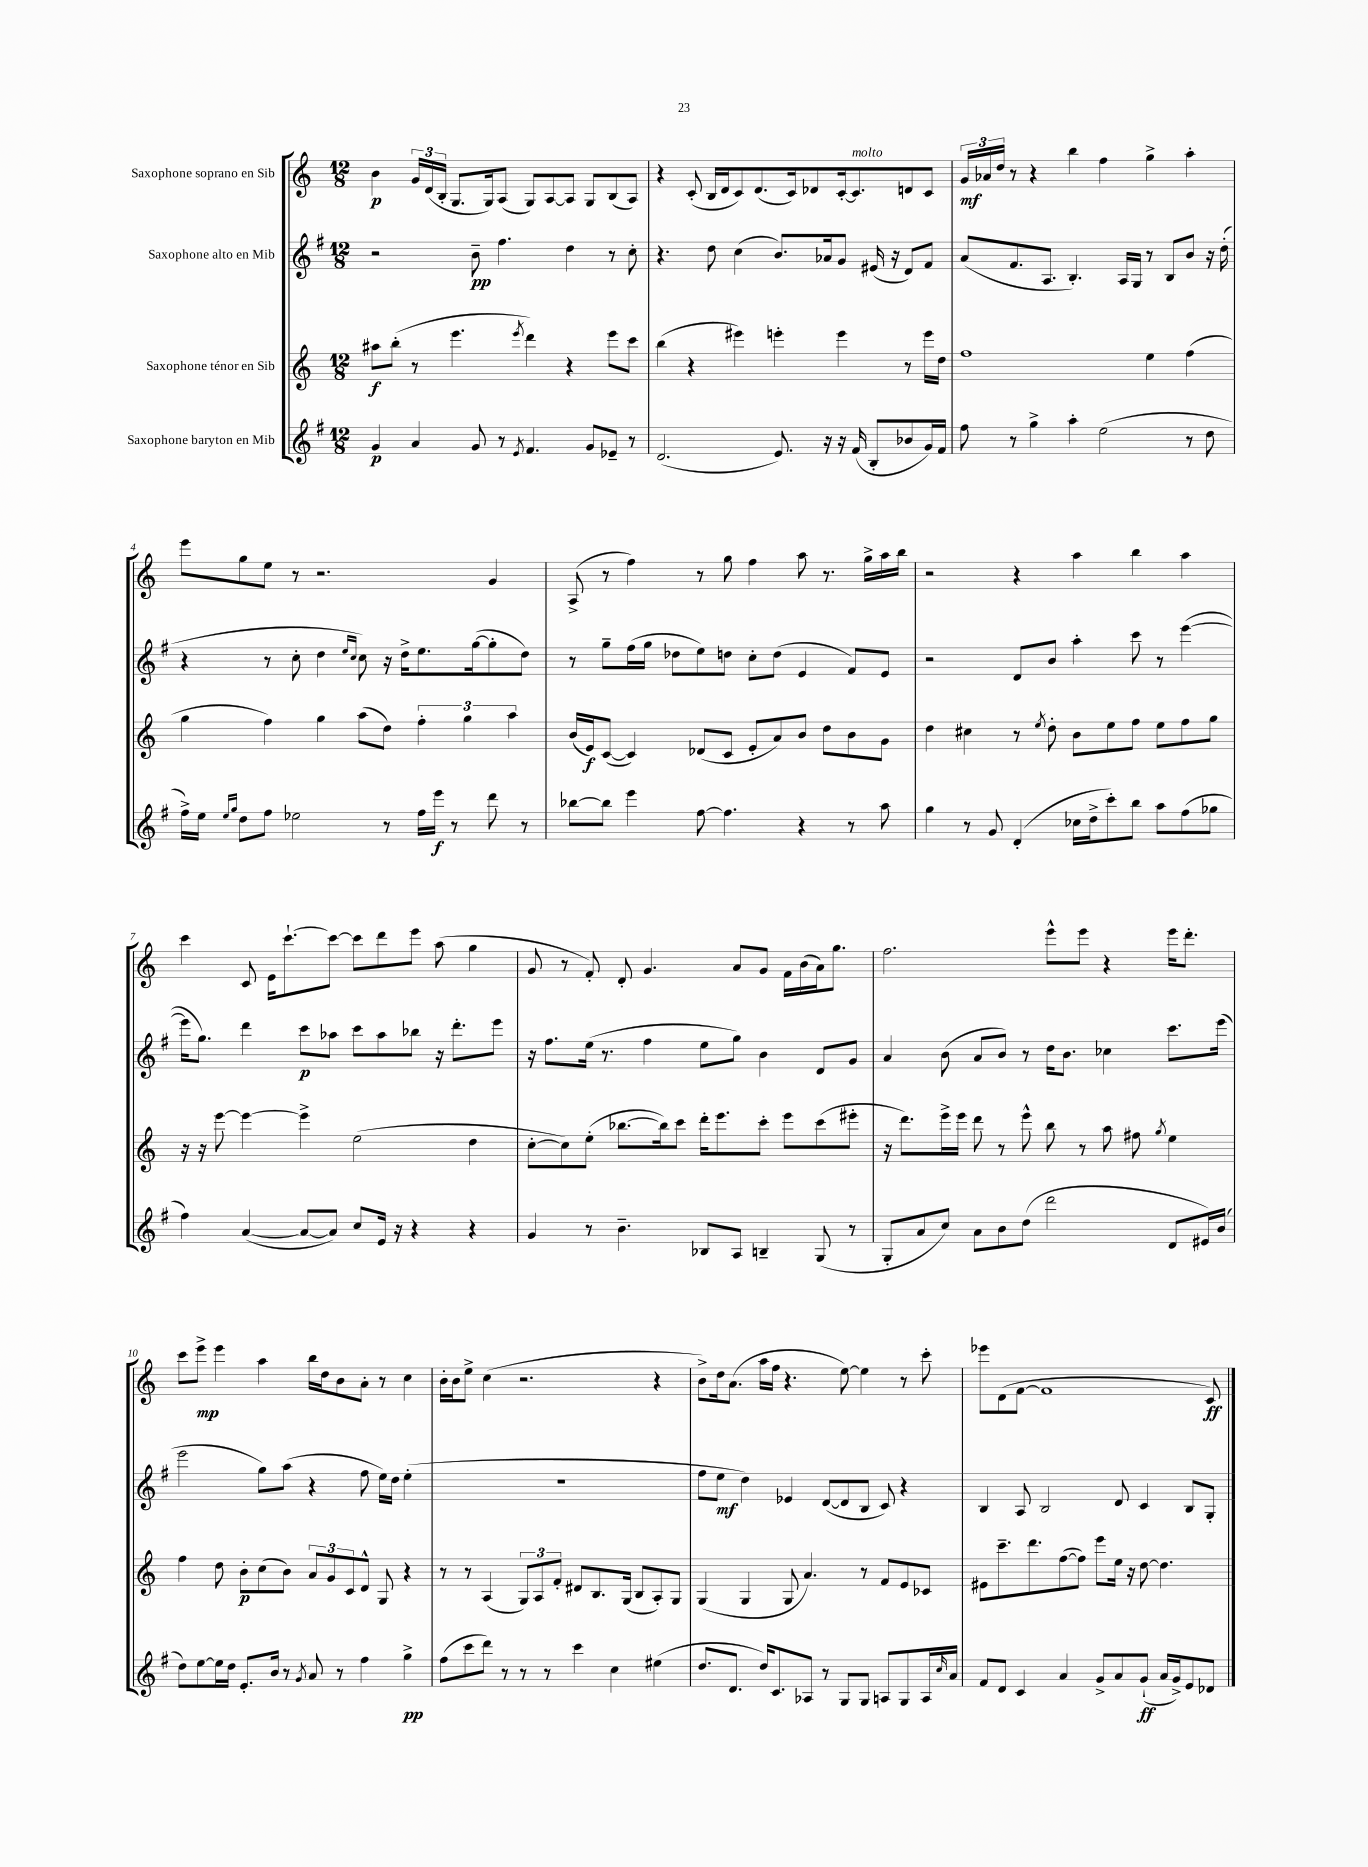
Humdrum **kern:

**kern	**dynam	**kern	**dynam	**kern	**dynam	**kern	**dynam
*part4	*part4	*part3	*part3	*part2	*part2	*part1	*part1
*staff4	*staff4	*staff3	*staff3	*staff2	*staff2	*staff1	*staff1
*I"Saxophone baryton en Mib	*	*I"Saxophone ténor en Sib	*	*I"Saxophone alto en Mib	*	*I"Saxophone soprano en Sib	*
*clefG2	*	*clefG2	*	*clefG2	*	*clefG2	*
*k[f#]	*	*k[]	*	*k[f#]	*	*k[]	*
*M12/8	*	*M12/8	*	*M12/8	*	*M12/8	*
=1	=1	=1	=1	=1	=1	=1	=1
4g/	p	8aa#X\L	f	2r	.	4b\	p
.	.	(8bb'\J	.	.	.	.	.
4a/	.	8r	.	.	.	24g/LL	.
.	.	.	.	.	.	(24d/	.
.	.	.	.	.	.	24B'/JJ	.
.	.	4.eee\	.	.	.	8.G/L	.
8g/	.	.	.	8b~\	pp	.	.
.	.	.	.	.	.	16G/k)	.
8r	.	.	.	4.ff#\	.	(8A/J	.
8qe/	.	8qeee/	.	.	.	.	.
4.f#/	.	4ddd\)	.	.	.	8G/L)	.
.	.	.	.	.	.	[8A/	.
.	.	4r	.	4dd\	.	8A/J]	.
8g/L	.	.	.	.	.	8G/L	.
8e-X~/J	.	8eee\L	.	8r	.	(8B/	.
8r	.	8ccc\J	.	8cc'\	.	8A/J)	.
=2	=2	=2	=2	=2	=2	=2	=2
(2.d/	.	(4bb\	.	4.r	.	4r	.
.	.	4r	.	.	.	(8c'/	.
.	.	.	.	8dd\	.	16B/LL	.
.	.	.	.	.	.	16d/J	.
.	.	4eee#X\)	.	(4cc\	.	8c/)	.
.	.	.	.	.	.	(8.d/	.
8.e/)	.	4eeen'\	.	8.b/L)	.	.	.
.	.	.	.	.	.	16c/k)	.
.	.	.	.	.	.	8d-X/	.
16r	.	.	.	16a-X/k	.	.	.
16r	.	4eee\	.	8g/J	.	[16c'/k	.
!	!	!	!	!	!	!LO:TX:a:i:t=molto	!
(16f#/	.	.	.	.	.	8.c/]	.
8B'/L	.	.	.	(16e#X/	.	.	.
.	.	.	.	16r	.	.	.
8b-X/	.	8r	.	8d/L)	.	8dn/	.
16g/L)	.	16eee\LL	.	8f#/J	.	8c/J	.
16f#/JJ	.	16dd\JJ	.	.	.	.	.
=3	=3	=3	=3	=3	=3	=3	=3
8ff#\	.	1ff	.	(8a/L	.	24g/LL	mf
.	.	.	.	.	.	24a-X/	.
.	.	.	.	.	.	24dd/JJ	.
8r	.	.	.	8.f#/	.	8r	.
4gg^\	.	.	.	.	.	4r	.
.	.	.	.	8.A/J	.	.	.
4aa'\	.	.	.	4.B'/)	.	4bb\	.
(2ee\	.	.	.	.	.	4ff\	.
.	.	.	.	16A/LL	.	.	.
.	.	.	.	16G/JJ	.	.	.
.	.	4ee\	.	8r	.	4gg^\	.
.	.	.	.	8B/L	.	.	.
8r	.	(4ff\	.	8b/J	.	4aa'\	.
8dd\	.	.	.	16r	.	.	.
.	.	.	.	(16dd'\	.	.	.
!!LO:LB:g=z
=4	=4	=4	=4	=4	=4	=4	=4
16ff#^\LL)	.	4gg\	.	4r	.	8eee\L	.
16ee\JJ	.	.	.	.	.	.	.
16qqee/LL	.	.	.	.	.	.	.
16qqgg/JJ	.	.	.	.	.	.	.
8dd\L	.	.	.	.	.	8gg\	.
8ff#\J	.	4ff\)	.	8r	.	8ee\J	.
2ee-X\	.	.	.	8cc'\	.	8r	.
.	.	4gg\	.	4dd\	.	2.r	.
.	.	.	.	16qqee/LL	.	.	.
.	.	.	.	16qqcc/JJ	.	.	.
.	.	(8aa\L	.	8cc\)	.	.	.
8r	.	8dd\J)	.	16r	.	.	.
.	.	.	.	16dd^\KL	.	.	.
16ff#\LL	.	6ff'\	.	8.ee\	.	.	.
16eee\JJ	f	.	.	.	.	.	.
8r	.	.	.	.	.	.	.
.	.	6gg\	.	.	.	.	.
.	.	.	.	([16gg\k	.	.	.
8ddd\	.	.	.	8gg'\]	.	4g/	.
.	.	6aa\	.	.	.	.	.
8r	.	.	.	8dd\J)	.	.	.
=5	=5	=5	=5	=5	=5	=5	=5
[8bb-X\L	.	(16b/LL	.	8r	.	(8A^/	.
.	.	16e/J)	f	.	.	.	.
8bb-\J]	.	([8c/J	.	8gg~\L	.	8r	.
4eee\	.	4c/])	.	(16ff#\L	.	4ff\)	.
.	.	.	.	16gg\JJ	.	.	.
.	.	.	.	8dd-X\L	.	.	.
[8ff#\	.	(8d-X/L	.	8ee\)	.	8r	.
4.ff#\]	.	8c/J	.	8ddn\J	.	8gg\	.
.	.	8e'/L	.	8cc'\L	.	4ff\	.
.	.	8a/)	.	(8dd\J	.	.	.
4r	.	8b/J	.	4e/	.	8aa\	.
.	.	8dd\L	.	.	.	8.r	.
8r	.	8b\	.	8f#/L)	.	.	.
.	.	.	.	.	.	16gg^\LL	.
8aa\	.	8g\J	.	8e/J	.	16aa\	.
.	.	.	.	.	.	16bb\JJ	.
=6	=6	=6	=6	=6	=6	=6	=6
4gg\	.	4dd\	.	2r	.	2r	.
8r	.	4cc#X\	.	.	.	.	.
8g/	.	.	.	.	.	.	.
(4d'/	.	8r	.	8d/L	.	4r	.
.	.	8qee/	.	.	.	.	.
.	.	8dd'\	.	8b/J	.	.	.
16cc-X\LL	.	8b\L	.	4aa'\	.	4aa\	.
16dd^\J	.	.	.	.	.	.	.
8ccc'\)	.	8ee\	.	.	.	.	.
8bb\J	.	8ff\J	.	8ccc\	.	4bb\	.
8aa\L	.	8ee\L	.	8r	.	.	.
(8ff#\	.	8ff\	.	([4eee\	.	4aa\	.
8gg-X\J	.	8gg\J	.	.	.	.	.
!!LO:LB:g=z
=7	=7	=7	=7	=7	=7	=7	=7
4ff#\)	.	16r	.	16eee\KL]	.	4ccc\	.
.	.	16r	.	8.gg\J)	.	.	.
.	.	[8eee\	.	.	.	.	.
([4a/	.	4eee\_	.	4ddd\	.	8c/	.
.	.	.	.	.	.	16e\KL	.
.	.	.	.	.	.	[8.ccc`\	.
8a/L_	.	4eee^\]	.	8ccc\L	p	.	.
8a/J])	.	.	.	8aa-X\J	.	8ccc\J_	.
8cc/L	.	(2ee\	.	8ccc\L	.	8ccc\L]	.
16e/Jk	.	.	.	8aa-\	.	8ddd\	.
16r	.	.	.	.	.	.	.
4r	.	.	.	8bb-X\J	.	8eee\J	.
.	.	.	.	16r	.	(8aa\	.
.	.	.	.	8.ddd'\L	.	.	.
4r	.	4dd\	.	.	.	4gg\	.
.	.	.	.	8eee\J	.	.	.
=8	=8	=8	=8	=8	=8	=8	=8
4g/	.	[8cc'\L	.	16r	.	8g/	.
.	.	.	.	8.ff#\L	.	.	.
.	.	8cc\])	.	.	.	8r	.
8r	.	(8ee'\J	.	(16ee\Jk	.	8f'/)	.
.	.	.	.	8.r	.	.	.
4.b~\	.	[8.bb-X\L	.	.	.	8d'/	.
.	.	.	.	4ff#\	.	4.g/	.
.	.	16bb-\k])	.	.	.	.	.
.	.	8ccc\J	.	.	.	.	.
8B-X/L	.	16ddd'\KL	.	8ee\L	.	.	.
.	.	8.eee\	.	.	.	.	.
8A/J	.	.	.	8gg\J)	.	8a/L	.
4Bn~/	.	8ccc'\J	.	4b\	.	8g/J	.
.	.	8eee\L	.	.	.	16f\LL	.
.	.	.	.	.	.	(16b\	.
(8G/	.	(8ccc\	.	8d/L	.	16a\J)	.
.	.	.	.	.	.	8.gg\J	.
8r	.	8eee#X'\J	.	8g/J	.	.	.
=9	=9	=9	=9	=9	=9	=9	=9
8G'/L	.	16r	.	4a/	.	2.ff\	.
.	.	8.ddd\L)	.	.	.	.	.
8a/	.	.	.	.	.	.	.
8cc/J)	.	16eee^\L	.	(8b\	.	.	.
.	.	16eee\JJ	.	.	.	.	.
8a\L	.	8ddd\	.	8a/L	.	.	.
8b\	.	8r	.	8b/J)	.	.	.
(8dd\J	.	8eee^^\	.	8r	.	.	.
2ddd\	.	8bb\	.	16dd\KL	.	8eee^^\L	.
.	.	.	.	8.b\J	.	.	.
.	.	8r	.	.	.	8eee\J	.
.	.	8aa\	.	4cc-X\	.	4r	.
.	.	8ff#X\	.	.	.	.	.
.	.	8qgg/	.	.	.	.	.
8d/L	.	4ee\	.	8.ccc\L	.	16eee\KL	.
.	.	.	.	.	.	8.ddd'\J	.
16e#X/L)	.	.	.	.	.	.	.
(16b/JJ	.	.	.	(16eee\Jk	.	.	.
!!LO:LB:g=z
=10	=10	=10	=10	=10	=10	=10	=10
8dd\L)	.	4ff\	.	2eee\	.	8ccc\L	.
[8ee\	.	.	.	.	.	8eee^\J	mp
16ee\L]	.	8dd\	.	.	.	4eee\	.
16dd\JJ	.	.	.	.	.	.	.
8.e'/L	.	8b'\L	p	.	.	.	.
.	.	(8cc\	.	8gg\L)	.	4aa\	.
16b/Jk	.	.	.	.	.	.	.
8r	.	8b\J)	.	(8aa\J	.	.	.
8qg/	.	.	.	.	.	.	.
8a/	.	12a/L	.	4r	.	16bb\LL	.
.	.	.	.	.	.	16dd\J	.
.	.	12g/	.	.	.	.	.
8r	.	.	.	.	.	8b\	.
.	.	12c/	.	.	.	.	.
4ff#\	.	8d^^/J	.	8ff#\	.	8a'\J	.
.	.	8G/	.	16ee\LL)	.	8r	.
.	.	.	.	16dd\JJ	.	.	.
4gg^\	pp	4r	.	(4ee'\	.	4cc\	.
=11	=11	=11	=11	=11	=11	=11	=11
(8ff#\L	.	8r	.	1.r	.	16b'\LL	.
.	.	.	.	.	.	16b\J	.
8ccc\	.	8r	.	.	.	8ee^\J	.
8ddd\J)	.	(4A/	.	.	.	(4cc\	.
8r	.	.	.	.	.	.	.
8r	.	12G/L)	.	.	.	2.r	.
.	.	12A/	.	.	.	.	.
8r	.	.	.	.	.	.	.
.	.	12f'/J	.	.	.	.	.
4ccc\	.	8d#X/L	.	.	.	.	.
.	.	8.B/	.	.	.	.	.
4cc\	.	.	.	.	.	.	.
.	.	(16G/Jk	.	.	.	.	.
.	.	8B/L	.	.	.	.	.
(4ee#X\	.	8A'/)	.	.	.	4r	.
.	.	8G/J	.	.	.	.	.
=12	=12	=12	=12	=12	=12	=12	=12
8.dd/L	.	(4G/	.	8ff#\L	.	8b^\L)	.
.	.	.	.	8ee\J	mf	16dd\k	.
8.d/J	.	.	.	.	.	(8.a\J	.
.	.	4G/	.	4dd\)	.	.	.
16dd/KL)	.	.	.	.	.	16aa\LL	.
8.c/	.	.	.	.	.	16ff\JJ	.
.	.	8G/	.	4e-X/	.	4.r	.
8A-X/J	.	4.a/)	.	.	.	.	.
8r	.	.	.	([8d/L	.	.	.
8G/L	.	.	.	8d/]	.	[8ee\)	.
8G/J	.	8r	.	8B/J	.	4ee\]	.
8An/L	.	8f/L	.	8c/)	.	.	.
8G/	.	8e/	.	4r	.	8r	.
16A/L	.	8c-X/J	.	.	.	8ccc'\	.
16qqcc/	.	.	.	.	.	.	.
16a/JJ	.	.	.	.	.	.	.
=13	=13	=13	=13	=13	=13	=13	=13
8f#/L	.	8e#X\L	.	4B/	.	8eee-X\L	.
8d/J	.	8.ccc~\	.	.	.	(8d\	.
4c/	.	.	.	8A/	.	[8f\J	.
.	.	8.ddd\	.	.	.	.	.
.	.	.	.	2B/	.	1f]	.
4a/	.	([8ff\	.	.	.	.	.
.	.	8ff\J])	.	.	.	.	.
8g^/L	.	8eee\L	.	.	.	.	.
8a/	.	16ee\Jk	.	8d/	.	.	.
.	.	16r	.	.	.	.	.
(8g`/J	ff	[8dd\	.	4c/	.	.	.
16a/LL	.	4.dd\]	.	.	.	.	.
16g^/J)	.	.	.	.	.	.	.
8e/	.	.	.	8B/L	.	.	.
8d-X/J	.	.	.	8G'/J	.	8c/)	ff
==	==	==	==	==	==	==	==
*-	*-	*-	*-	*-	*-	*-	*-
